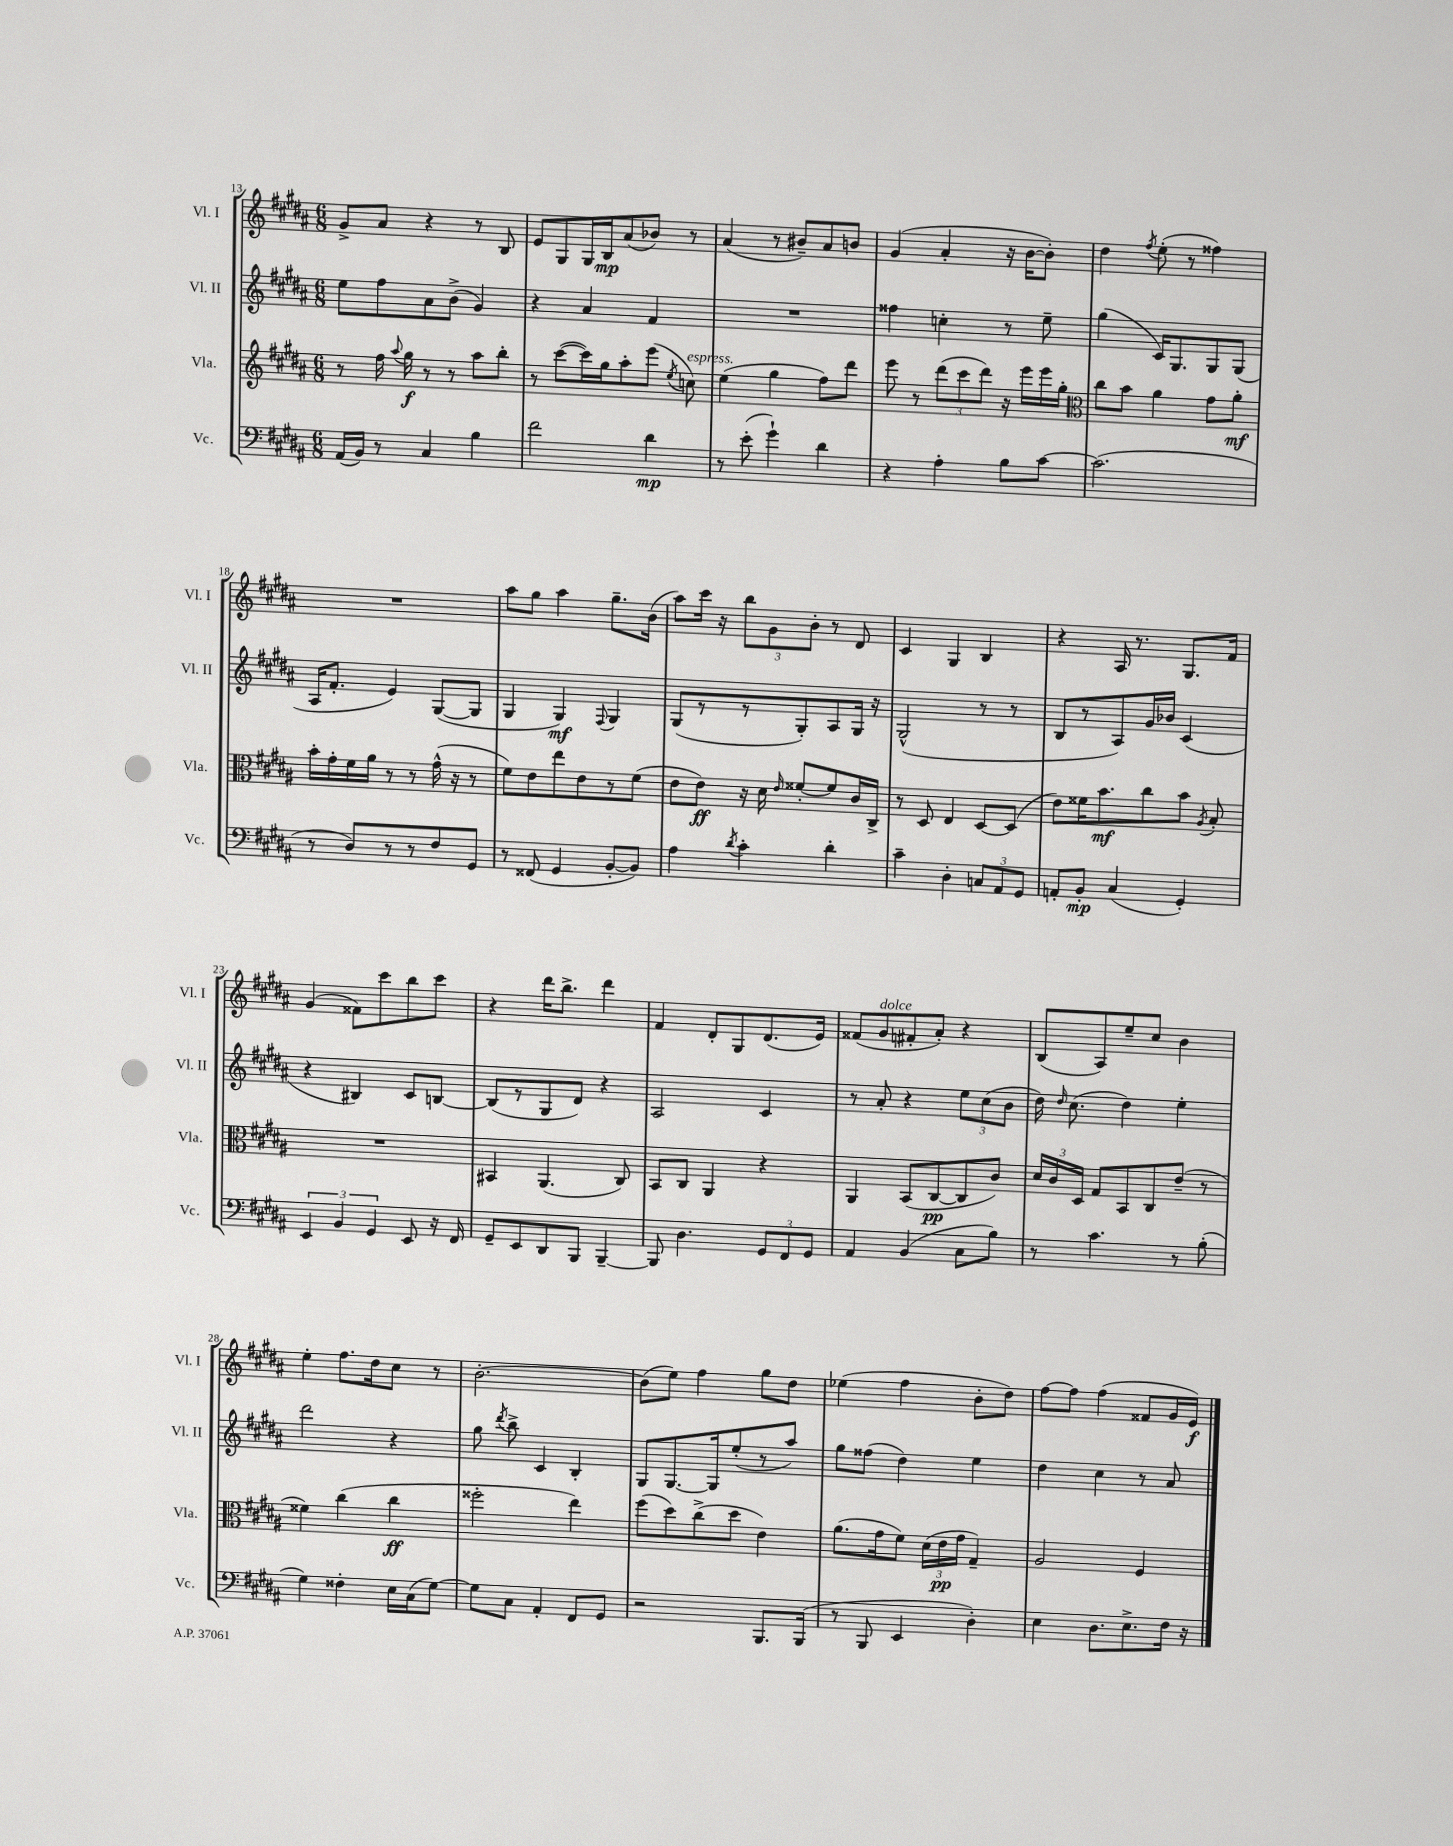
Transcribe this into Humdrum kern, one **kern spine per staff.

**kern	**kern	**kern	**kern
*staff4	*staff3	*staff2	*staff1
*clefF4	*clefG2	*clefG2	*clefG2
*k[f#c#g#d#a#]	*k[f#c#g#d#a#]	*k[f#c#g#d#a#]	*k[f#c#g#d#a#]
*M6/8	*M6/8	*M6/8	*M6/8
(16AA#/LL	8r	8ee\L	8g#^/L
16BB/JJ)	.	.	.
8r	16ff#\	8ff#\	8a#/J
.	8qqaa#/	.	.
.	16gg#\	.	.
4C#/	8r	8a#\	4r
.	8r	(8b^\J	.
4B\	8aa#\L	4g#/)	8r
.	8bb'\J	.	8B/
=	=	=	=
2f#\	8r	4r	8e/L
.	([8ccc#\L	.	8G#/
.	16ccc#\]L)	4a#/	16G#/L
.	16gg#\J	.	16B/J
.	8aa#'\	.	(8a#/
4d#\	(8eee\J	4f#/	8b-/J)
.	8qee/	.	.
.	8cc\)	.	8r
=	=	=	=
8r	(4ee\	2.r	(4a#/
(8e'\	.	.	.
4g#`\)	4gg#\	.	8r
.	.	.	8b#~/L)
4d#\	8ff#\L)	.	8a#/
.	8ddd#\J	.	8b/J
=	=	=	=
4r	8eee\	4ff##\	(4g#/
.	8r	.	.
4A#'\	(12ddd#\L	4cc'\	4a#'/
.	12ccc#\	.	.
.	12ddd#\J)	.	.
8B\L	16r	8r	16r
.	16eee\LL	.	[16b\LK
[8c#\J	16eee\	8ee~\	8b'\]J)
.	16gg#'\JJ	.	.
=	=	=	=
*	*clefC3	*	*
(2.c#\]	8cc#\L	(4gg#\	4dd#\
.	8b\J	.	.
.	.	.	8qff#/
.	4a#\	16c#/LK)	(8ee'\
.	.	8.G#/	.
.	.	.	8r
.	8g#\L	8G#/	4ff##\)
.	8a#'\J	(8G#/J	.
=	=	=	=
8r	16b'\LL	16A#/LK	2.r
.	16g#'\	8.f#'/J	.
8D#/L)	16f#\	.	.
.	16a#\JJ	.	.
8r	8r	4e/)	.
8r	8r	.	.
8F#/	(16g#^^\	([8G#/L	.
.	16r	.	.
8GG#/J	8r	8G#/]J	.
=	=	=	=
8r	8f#\L)	4G#/	8aa#\L
(8FF##/	8e\	.	8gg#\J
4GG#/	8ee\	4G#/)	4aa#\
.	8e\	.	.
.	.	8qqF#/	.
[8BB'/L	8r	4G#/	8.gg#~\L
8BB/]J)	(8f#\J	.	.
.	.	.	(16b\Jk
=	=	=	=
4A#\	8e\L	(8G#/L	8aa#\L)
.	8e\J)	8r	16ccc#\Jk
.	.	.	16r
8qd#/	.	.	.
4c#'\	16r	8r	12bb\L
.	16d#\	.	.
.	.	.	12g#\
.	16qqe/	.	.
.	[8f##'/L	8G#'/)	.
.	.	.	12b'\J
4d#'\	8f##/]	8A#/	8r
.	16c#/L	16G#/Jk	8d#/
.	16C#^/JJ	16r	.
=	=	=	=
4c#~\	8r	(2G#^^/	4c#/
.	8D#/	.	.
4D#'\	4E/	.	4G#/
12C/L	[8D#/L	8r	4B/
12AA#/	.	.	.
.	(8D#/]J	8r	.
12GG#/J	.	.	.
=	=	=	=
8AA'/L	8e\L)	8B/L	4r
8BB'/J	16f##\K	8r	.
.	8.b\	.	.
(4C#/	.	8A#/)	16A#/
.	.	.	8.r
.	8cc#\	16g#/L	.
.	.	16b-/JJ	.
4GG#'/)	8b\J	(4c#/	8.G#/L
.	8qA#/	.	.
.	8B'/	.	.
.	.	.	16f#/Jk
=	=	=	=
6EE/	2.r	4r	(4g#/
6BB/	.	.	.
.	.	4B#/)	8f##\L)
6GG#/	.	.	.
.	.	.	8ccc#\
8EE/	.	8c#/L	8bb\
16r	.	[8B/J	8ccc#\J
16FF#/	.	.	.
=	=	=	=
8GG#~/L	4BB#/	(8B/]L	4r
8EE/	.	8r	.
8DD#/	(4.AA#/	8G#/	16ddd#\LK
.	.	.	8.bb^\J
8BBB/J	.	8d#/J)	.
[4BBB~/	.	4r	4ddd#\
.	8C#/)	.	.
=	=	=	=
8BBB/]	8BB/L	2A#/	4f#/
4.D#\	8C#/J	.	.
.	4AA#/	.	8d#'/L
.	.	.	8G#/
12GG#/L	4r	4c#/	(8.d#/
12FF#/	.	.	.
12GG#/J	.	.	.
.	.	.	16e/Jk)
=	=	=	=
4AA#/	4AA#/	8r	(8f##/L
.	.	8a#'/	8g#/
(4BB/	(8BB/L	4r	8f#'/
.	[8C#/	.	8a#'/J)
8C#\L	8C#/]	12ee\L	4r
.	.	(12cc#\	.
8B\J)	8c#/J)	.	.
.	.	12b\J	.
=	=	=	=
8r	24d#/LL	16dd#\)	(8B/L
.	24c#/	.	.
.	.	16qqdd#/	.
.	.	(8.cc#\	.
.	24D#/JJ	.	.
4.c#\	8G#/L	.	8A#/)
.	8BB/	4dd#\)	8ee~/
.	8C#/	.	8cc#/J
8r	(8e~/J	4ee'\	4b\
(8B'\	8r	.	.
=	=	=	=
4G#\)	4f##\)	2ddd#\	4ee'\
4F##'\	(4cc#\	.	8.ff#\L
.	.	.	16dd#\k
16E\LL	4cc#\	4r	8cc#\J
(16C#\J	.	.	.
[8G#\J)	.	.	8r
=	=	=	=
8G#\]L	2ff##'\	8gg#\	[2.b'\
.	.	8qddd#/	.
8C#\J	.	8bb^\	.
4AA#'/	.	4c#/	.
8FF#/L	4ee\)	4B'/	.
8GG#/J	.	.	.
=	=	=	=
2r	(8ff#\L	8G#/L	(8b\]L
.	8dd#\)	[8.G#/	8ee\J)
.	(8cc#^\	.	4ff#\
.	.	16G#/]k	.
.	8dd#\J	(8ee'/	.
8.BBB/L	4e\)	8r	8gg#\L
.	.	8aa#/J)	8dd#\J
(16BBB/Jk	.	.	.
=	=	=	=
8r	(8.a#\L	8gg#\L	(4ee-\
8BBB/	.	(8ff##\J	.
.	16g#\k	.	.
4EE/	8f#\J)	4dd#\)	4ff#\
.	(24d#\LL	.	.
.	24e\	.	.
.	24g#\JJ	.	.
4D#'\)	4G#~/)	4ee\	8b'\L
.	.	.	8dd#\J)
=	=	=	=
4E\	2A#/	4dd#\	[8ff#\L
.	.	.	8ff#\]J
8.D#\L	.	4cc#\	(4ff#\
8.E^\	.	.	.
.	4F#/	8r	8f##/L
16F#\Jk	.	8a#/	16g#/L
16r	.	.	16e/JJ)
==	==	==	==
*-	*-	*-	*-
